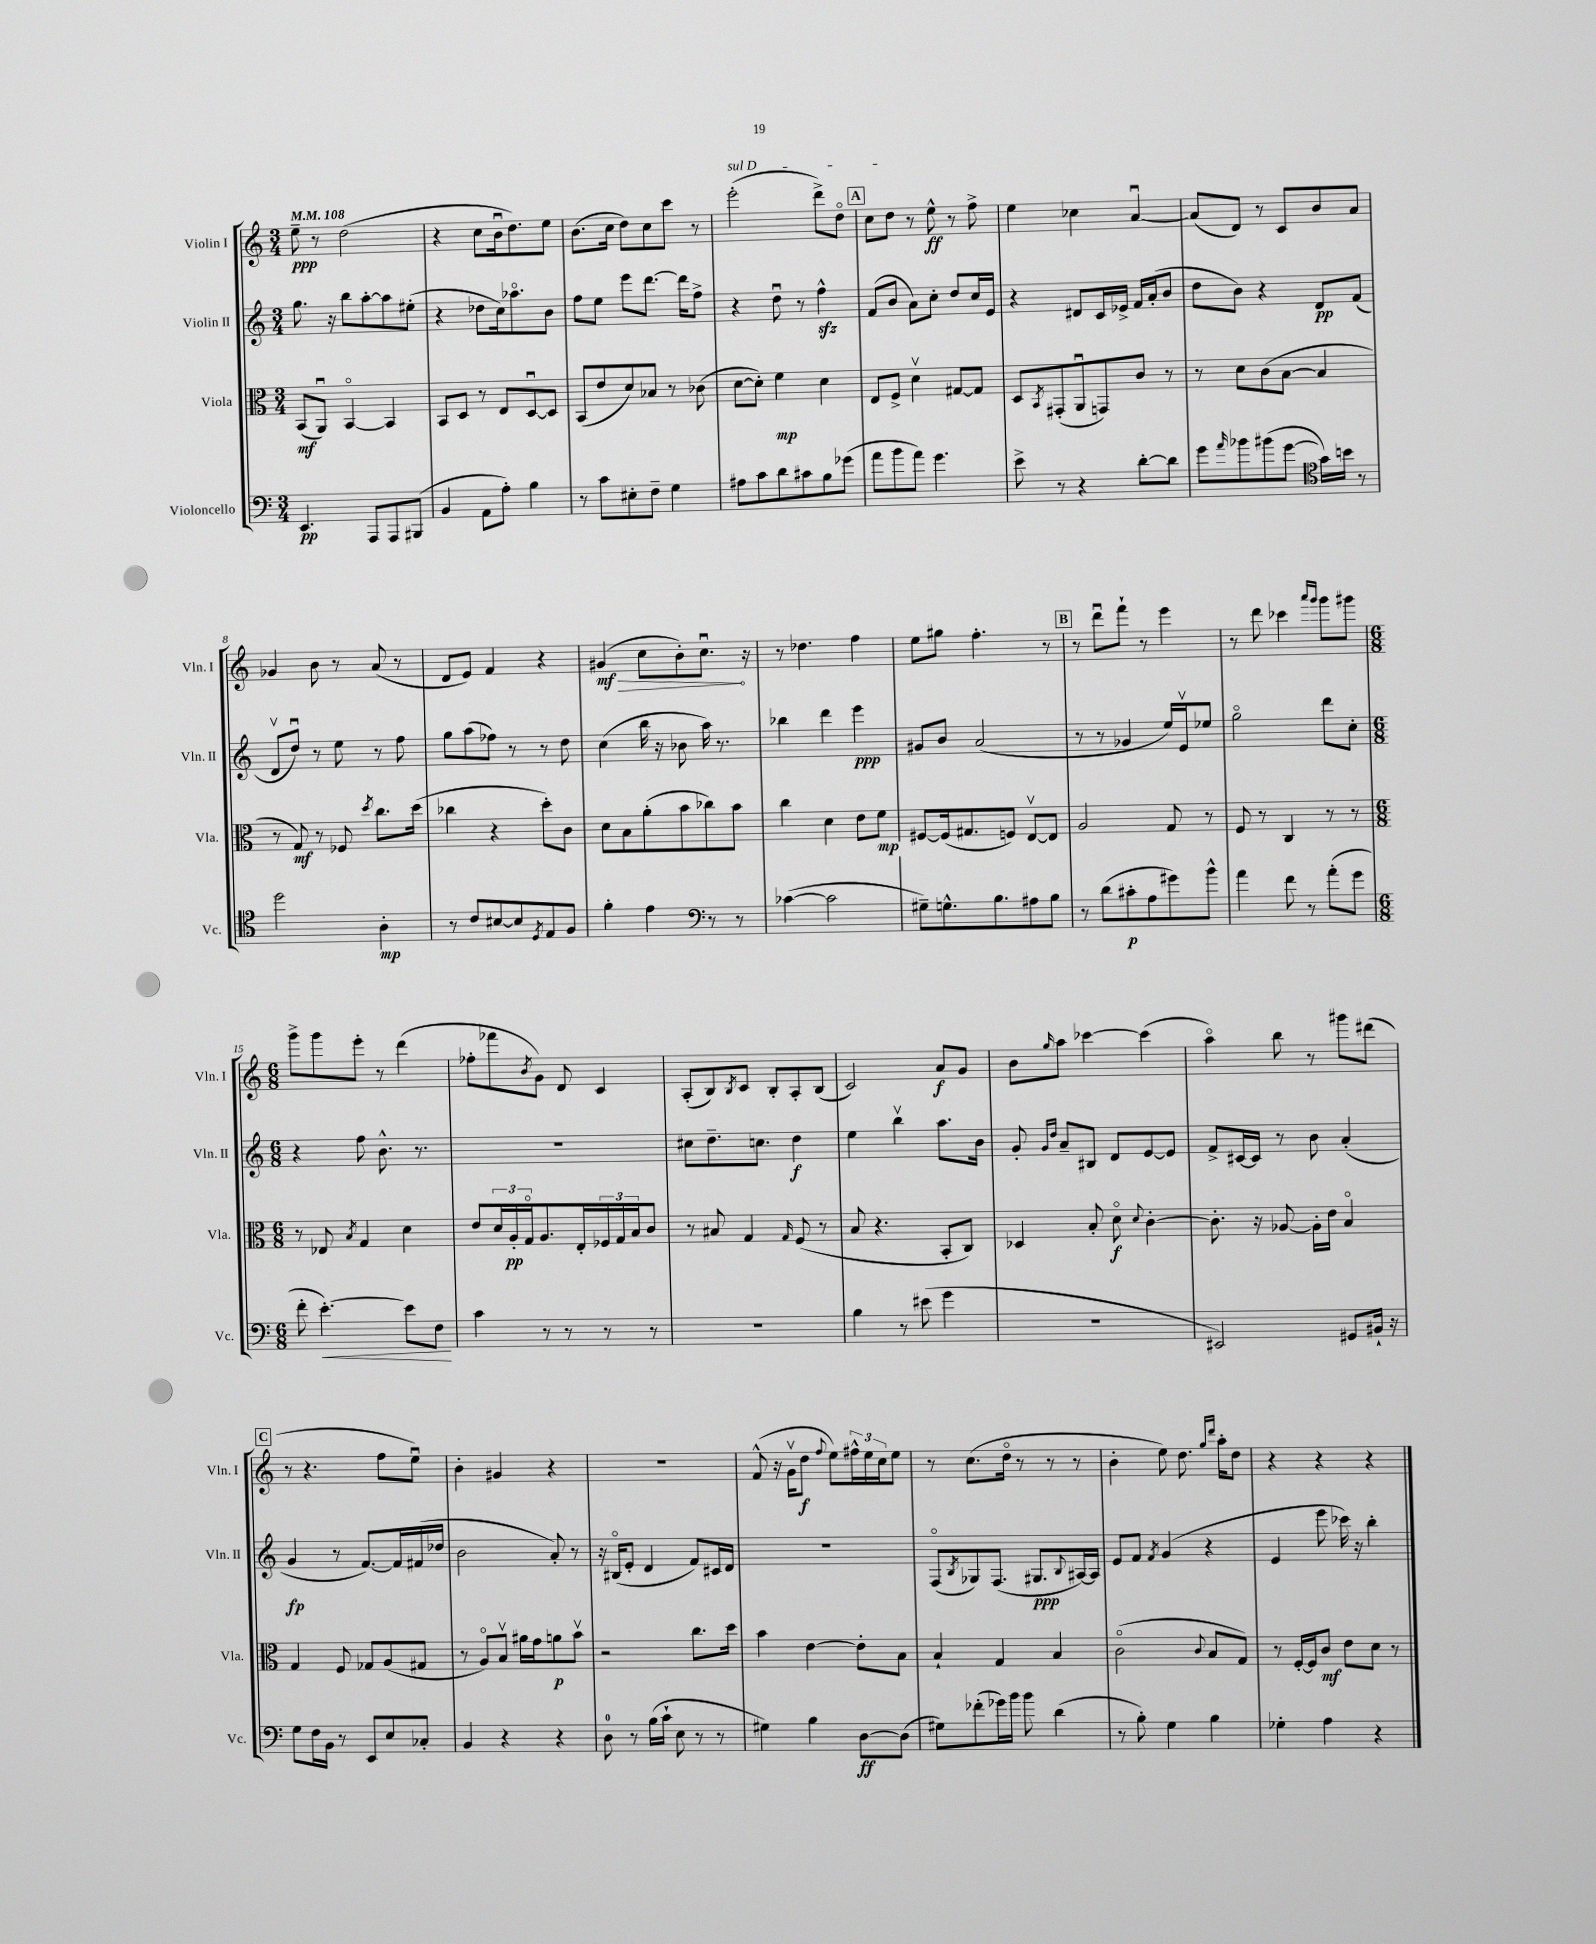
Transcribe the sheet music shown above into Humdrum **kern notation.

**kern	**dynam	**kern	**dynam	**kern	**dynam	**kern	**dynam
*part4	*part4	*part3	*part3	*part2	*part2	*part1	*part1
*staff4	*staff4	*staff3	*staff3	*staff2	*staff2	*staff1	*staff1
*I"Violoncello	*	*I"Viola	*	*I"Violin II	*	*I"Violin I	*
*I'Vc.	*	*I'Vla.	*	*I'Vln. II	*	*I'Vln. I	*
*clefF4	*	*clefC3	*	*clefG2	*	*clefG2	*
*k[]	*	*k[]	*	*k[]	*	*k[]	*
*M3/4	*	*M3/4	*	*M3/4	*	*M3/4	*
*MM108	*	*MM108	*	*MM108	*	*MM108	*
=1	=1	=1	=1	=1	=1	=1	=1
4.EE/	pp	(8BB/L	mf	8.gg\	.	8ee~\	ppp
.	.	8AAu/J)	.	.	.	8r	.
.	.	.	.	16r	.	.	.
.	.	[4BB/	.	8bb\L	.	(2dd\	.
8AAA/L	.	.	.	[8aa'\	.	.	.
8AAA/	.	4BB/]	.	8aa\]	.	.	.
(8BBB#X/J	.	.	.	(8ee#X'\J	.	.	.
=2	=2	=2	=2	=2	=2	=2	=2
4BB/	.	8BB/L	.	4r	.	4r	.
.	.	8D/J	.	.	.	.	.
8AA\L	.	8r	.	8dd-X\L	.	8cc\L	.
8A'\J)	.	8E/L	.	16cc\k)	.	16bu\k	.
.	.	.	.	8.aa-X\	.	8.dd\)	.
4B\	.	[8Du/	.	.	.	.	.
.	.	8D/J]	.	8b\J	.	8ee\J	.
=3	=3	=3	=3	=3	=3	=3	=3
8r	.	(8BB/L	.	8ff\L	.	(8.b\L	.
8c\L	.	8e/	.	8ee\J	.	.	.
.	.	.	.	.	.	16cc\Jk	.
8E#X'\	.	8d/)	.	8eee\L	.	8dd\L)	.
8F~\J	.	8B-X/J	.	[8.ddd\J	.	8cc\	.
4G\	.	8r	.	.	.	8ccc\J	.
.	.	.	.	16ddd\KL]	.	.	.
.	.	(8c-X\	.	8ff^\J	.	8r	.
=4	=4	=4	=4	=4	=4	=4	=4
!	!	!	!	!	!	!LO:TX:a:i:t=sul D	!
8A#X\L	.	[8d\L	.	4r	.	(2eee'\	.
8c\	.	8d'\J])	.	.	.	.	.
8d\	.	4f\	mp	8ddu\	.	.	.
8c#X\	.	.	.	8r	.	.	.
8B\	.	4d\	.	4ffzz^^\	.	8ddd^\L)	.
(8g-X\J	.	.	.	.	.	8dd\J	.
!!LO:REH:place=s1:t=A
=5	=5	=5	=5	=5	=5	=5	=5
8a\L	.	8E/L	.	(8f/L	.	8cc\L	.
8b\	.	8F^/J	.	8b/J	.	8dd\J	.
8a\J)	.	4dv\	.	8a\L)	.	8r	.
4.g\	.	.	.	8cc'\J	.	8ee^^\	ff
.	.	[8G#X/L	.	8dd/L	.	8r	.
.	.	8G#/J]	.	16cc/L	.	8ff^\	.
.	.	.	.	16e/JJ	.	.	.
=6	=6	=6	=6	=6	=6	=6	=6
8e^\	.	8D/L	.	4r	.	4ee\	.
.	.	8qBB/	.	.	.	.	.
8r	.	(8GG#X'/	.	.	.	.	.
4r	.	8AAu/	.	8d#X/L	.	4cc-X\	.
.	.	8GGn/)	.	16c/L	.	.	.
.	.	.	.	16e-X^/JJ	.	.	.
[8d'\L	.	8c/J	.	16f/LL	.	[4au/	.
.	.	.	.	(16a'/J	.	.	.
8d\J]	.	8r	.	8b/J	.	.	.
=7	=7	=7	=7	=7	=7	=7	=7
8g\L	.	8r	.	8dd\L	.	(8a/L]	.
16qqa/	.	.	.	.	.	.	.
8b-X\	.	8d\L	.	8b\J)	.	8d/J)	.
(8b#X\	.	(8c\	.	4r	.	8r	.
[8g\J	.	[8B\J	.	.	.	8c/L	.
16g\LL])	.	4B/]	.	8d/L	pp	8b/	.
16bn\JJ	.	.	.	.	.	.	.
8r	.	.	.	(8f/J	.	8a/J	.
!!LO:LB:g=z
=8	=8	=8	=8	=8	=8	=8	=8
*clefC4	*	*	*	*	*	*	*
2dd\	.	8r	.	8dv/L	.	4g-X/	.
.	.	8G/)	mf	8ddu/J)	.	.	.
.	.	8r	.	8r	.	8b\	.
.	.	8F-X/	.	8ee\	.	8r	.
.	.	8qdd/	.	.	.	.	.
4A'\	mp	8.cc\L	.	8r	.	(8a/	.
.	.	.	.	8ff\	.	8r	.
.	.	(16dd\Jk	.	.	.	.	.
=9	=9	=9	=9	=9	=9	=9	=9
8r	.	4cc-X\	.	8gg\L	.	8d/L	.
8c/L	.	.	.	(8aa\	.	8e/J)	.
[8B#X/	.	4r	.	8ff-X\J)	.	4f/	.
8B#/]	.	.	.	8r	.	.	.
8qD/	.	.	.	.	.	.	.
8E/	.	8dd'\L)	.	8r	.	4r	.
8F/J	.	8c\J	.	8dd\	.	.	.
=10	=10	=10	=10	=10	=10	=10	=10
!	!	!	!	!	!	!	!LO:HP:b
4f'\	.	8d\L	.	(4cc\	.	(4g#X/	> mf
.	.	8B\	.	.	.	.	.
4e\	.	(8a'\	.	16bb\	.	8cc\L	.
.	.	.	.	16r	.	.	.
.	.	8b\	.	8b-X\	.	8b'\)	.
8r	.	8cc-X\)	.	16aa\)	.	8.ccu\J	.
.	.	.	.	8.r	.	.	.
8r	.	8b\J	.	.	.	.	.
.	.	.	.	.	.	16r	]
=11	=11	=11	=11	=11	=11	=11	=11
*clefF4	*	*	*	*	*	*	*
([4c-X\	.	4cc\	.	4bb-X\	.	8r	.
.	.	.	.	.	.	4.dd-X\	.
2c-\]	.	4d\	.	4ddd\	.	.	.
.	.	8e\L	.	4eee\	ppp	4ff\	.
.	.	8f\J	mp	.	.	.	.
=12	=12	=12	=12	=12	=12	=12	=12
8G#X~\L)	.	[8F#X/L	.	8g#X/L	.	8ee\L	.
8.Gn^^\	.	(16F#/k]	.	8b/J	.	8gg#X\J	.
.	.	8.G#X/	.	.	.	.	.
.	.	.	.	(2a/	.	4.ff'\	.
8.B\	.	.	.	.	.	.	.
.	.	8Fn/J)	.	.	.	.	.
8A#X\	.	[8Ev/L	.	.	.	.	.
8B\J	.	8E/J]	.	.	.	8r	.
!!LO:REH:place=s1:t=B
=13	=13	=13	=13	=13	=13	=13	=13
8r	.	2A/	.	8r	.	8r	.
(8d\L	.	.	.	8r	.	8dddu\L	.
8c#X'\	p	.	.	4g-X/	.	8fff`\J	.
8A\	.	.	.	.	.	8r	.
8g#X\)	.	8G/	.	16ee/LL)	.	4eee\	.
.	.	.	.	16ev/J	.	.	.
8b^^\J	.	8r	.	8ee-X/J	.	.	.
=14	=14	=14	=14	=14	=14	=14	=14
4a\	.	8F/	.	2gg\	.	8r	.
.	.	8r	.	.	.	8ddd\	.
8f\	.	4C/	.	.	.	4ccc-X\	.
8r	.	.	.	.	.	.	.
.	.	.	.	.	.	16qqaaa/LL	.
.	.	.	.	.	.	16qqggg/JJ	.
(8a'\L	.	8r	.	8ddd\L	.	8ggg\L	.
8g\J	.	8r	.	8cc'\J	.	8ggg#X\J	.
!!LO:LB:g=z
=15	=15	=15	=15	=15	=15	=15	=15
*M6/8	*	*M6/8	*	*M6/8	*	*M6/8	*
8f'\	.	8r	.	4r	.	8ggg^\L	.
!	!LO:HP:b	!	!	!	!	!	!
[4.e'\)	<	8E-X/	.	.	.	8ggg\	.
.	.	8qB/	.	.	.	.	.
.	.	4G/	.	8ff\	.	8eee'\J	.
.	.	.	.	8.b^^\	.	8r	.
8e\L]	.	4d\	.	.	.	(4ddd\	.
.	.	.	.	8.r	.	.	.
8F\J	.	.	.	.	.	.	.
.	[	.	.	.	.	.	.
=16	=16	=16	=16	=16	=16	=16	=16
4c\	.	8e/L	.	2.r	.	8ff-X'\L	.
.	.	24d/L	.	.	.	8fff-X\	.
.	.	24A'/	pp	.	.	.	.
.	.	24G/J	.	.	.	.	.
.	.	.	.	.	.	8qb/	.
8r	.	8.A/	.	.	.	8g\J)	.
8r	.	.	.	.	.	8d/	.
.	.	16E'/L	.	.	.	.	.
8r	.	24F-X/	.	.	.	4c/	.
.	.	24G/	.	.	.	.	.
.	.	24B/J	.	.	.	.	.
8r	.	8c/J	.	.	.	.	.
=17	=17	=17	=17	=17	=17	=17	=17
2.r	.	8r	.	8cc#X\L	.	(8A'/L	.
.	.	8B#X/	.	8.dd~\	.	8B/)	.
.	.	.	.	.	.	8qB/	.
.	.	4G/	.	.	.	8c/J	.
.	.	.	.	8.ccn\J	.	.	.
.	.	.	.	.	.	8B'/L	.
.	.	16qqG/	.	.	.	.	.
.	.	(8F/	.	4dd\	f	8A'/	.
.	.	8r	.	.	.	(8B/J	.
=18	=18	=18	=18	=18	=18	=18	=18
4B\	.	8B/	.	4ee\	.	2c/)	.
.	.	4.r	.	.	.	.	.
8r	.	.	.	4bbv\	.	.	.
(8e#X\	.	.	.	.	.	.	.
4g\	.	8BB'/L	.	8.aa\L	.	8a/L	f
.	.	8C/J)	.	.	.	8g/J	.
.	.	.	.	16b\Jk	.	.	.
=19	=19	=19	=19	=19	=19	=19	=19
2.r	.	4D-X/	.	8g'/	.	8b\L	.
.	.	.	.	16qqg/LL	.	.	.
.	.	.	.	16qqdd/JJ	.	16qqgg/	.
.	.	.	.	8a~/L	.	8aa\J	.
.	.	8B'/	.	8B#X/J	.	[4ccc-X\	.
.	.	8d\	f	8d/L	.	.	.
.	.	8qqd/	.	.	.	.	.
.	.	[4c'\	.	[8e/	.	(4ccc-\]	.
.	.	.	.	8e/J]	.	.	.
=20	=20	=20	=20	=20	=20	=20	=20
2EE#X/)	.	8.c'\]	.	8f^/L	.	4aa\)	.
.	.	.	.	[16c#X/L	.	.	.
.	.	16r	.	16c#/JJ]	.	.	.
.	.	[8A-X/	.	8r	.	8bb\	.
.	.	16A-'\LL]	.	8b\	.	8r	.
.	.	16e\JJ	.	.	.	.	.
8GG#X/L	.	4B/	.	(4a'/	.	8ggg#X\L	.
16BB#X`/Jk	.	.	.	.	.	(8ddd#X\J	.
16r	.	.	.	.	.	.	.
!!LO:LB:g=z
!!LO:REH:place=s1:t=C
=21	=21	=21	=21	=21	=21	=21	=21
8G\L	.	4G/	.	4g/	fp	8r	.
16F\L	.	.	.	.	.	4.r	.
16BB\JJ	.	.	.	.	.	.	.
8r	.	8F/	.	8r	.	.	.
8EE/L	.	8G-X/L	.	[8.f/L)	.	.	.
8E/	.	(8A/	.	.	.	8ff\L	.
.	.	.	.	16f/L]	.	.	.
8C-X'/J	.	8G#X/J	.	(16f#X/	.	8eeu\J)	.
.	.	.	.	16dd-X/JJ	.	.	.
=22	=22	=22	=22	=22	=22	=22	=22
4BB/	.	8r	.	2b\	.	4b'\	.
.	.	8A/L)	.	.	.	.	.
4r	.	8Bv/J	.	.	.	4g#X/	.
.	.	16a#X\LL	.	.	.	.	.
.	.	16g\J	.	.	.	.	.
4r	.	8an\	p	8a'/)	.	4r	.
.	.	8bv\J	.	8r	.	.	.
=23	=23	=23	=23	=23	=23	=23	=23
8D\	.	2r	.	16r	.	2.r	.
.	.	.	.	(16B#X/KL	.	.	.
8r	.	.	.	8e'/J	.	.	.
(16B\LL	.	.	.	4d/	.	.	.
16c`\JJ	.	.	.	.	.	.	.
8E\	.	.	.	.	.	.	.
8r	.	8.cc\L	.	8f/L)	.	.	.
8r	.	.	.	16c#X/L	.	.	.
.	.	16dd\Jk	.	16d/JJ	.	.	.
=24	=24	=24	=24	=24	=24	=24	=24
4G#X\)	.	4b\	.	2.r	.	(8f^^/	.
.	.	.	.	.	.	16r	.
.	.	.	.	.	.	16gv\KL	.
4B\	.	[4e\	.	.	.	8dd\J	f
.	.	.	.	.	.	8qqff/	.
.	.	.	.	.	.	8ee\L)	.
[8D\L	ff	8e'\L]	.	.	.	24ff#X^^\L	.
.	.	.	.	.	.	24ee\	.
.	.	.	.	.	.	24cc\J	.
(8D\J]	.	8B\J	.	.	.	8ee\J	.
=25	=25	=25	=25	=25	=25	=25	=25
8G#X\L)	.	4B`/	.	(8F/L	.	8r	.
.	.	.	.	8qB/	.	.	.
(8f-X'\	.	.	.	8G-X/)	.	(8.cc\L	.
16g-X\L)	.	4G/	.	(8.F/J	.	.	.
16b\JJ	.	.	.	.	.	16dd\Jk	.
8b\	.	.	.	.	.	8r	.
.	.	.	.	8.G#X/L	ppp	.	.
(4d\	.	4B/	.	.	.	8r	.
.	.	.	.	8qqB/	.	.	.
.	.	.	.	[16A#X/L)	.	8r	.
.	.	.	.	16A#/JJ]	.	.	.
=26	=26	=26	=26	=26	=26	=26	=26
8r	.	(2c\	.	8e/L	.	4b'\	.
8B'\)	.	.	.	8f/J	.	.	.
.	.	.	.	8qf/	.	.	.
4G\	.	.	.	(4g/	.	8ee\)	.
.	.	.	.	.	.	8.dd\	.
.	.	8qqc/	.	.	.	.	.
4B\	.	8B/L	.	4r	.	.	.
.	.	.	.	.	.	16qqgg/LL	.
.	.	.	.	.	.	16qqddd/JJ	.
.	.	.	.	.	.	16aa'\KL	.
.	.	8G/J)	.	.	.	8dd\J	.
=27	=27	=27	=27	=27	=27	=27	=27
4G-X'\	.	8r	.	4e/	.	4r	.
.	.	[16F'/LL	.	.	.	.	.
.	.	16F/J]	.	.	.	.	.
4A\	.	8c/J	mf	8eee\	.	4r	.
.	.	8e\L	.	16ccc-X\)	.	.	.
.	.	.	.	16r	.	.	.
4r	.	8d\J	.	4bb'\	.	4r	.
.	.	8r	.	.	.	.	.
==	==	==	==	==	==	==	==
*-	*-	*-	*-	*-	*-	*-	*-
